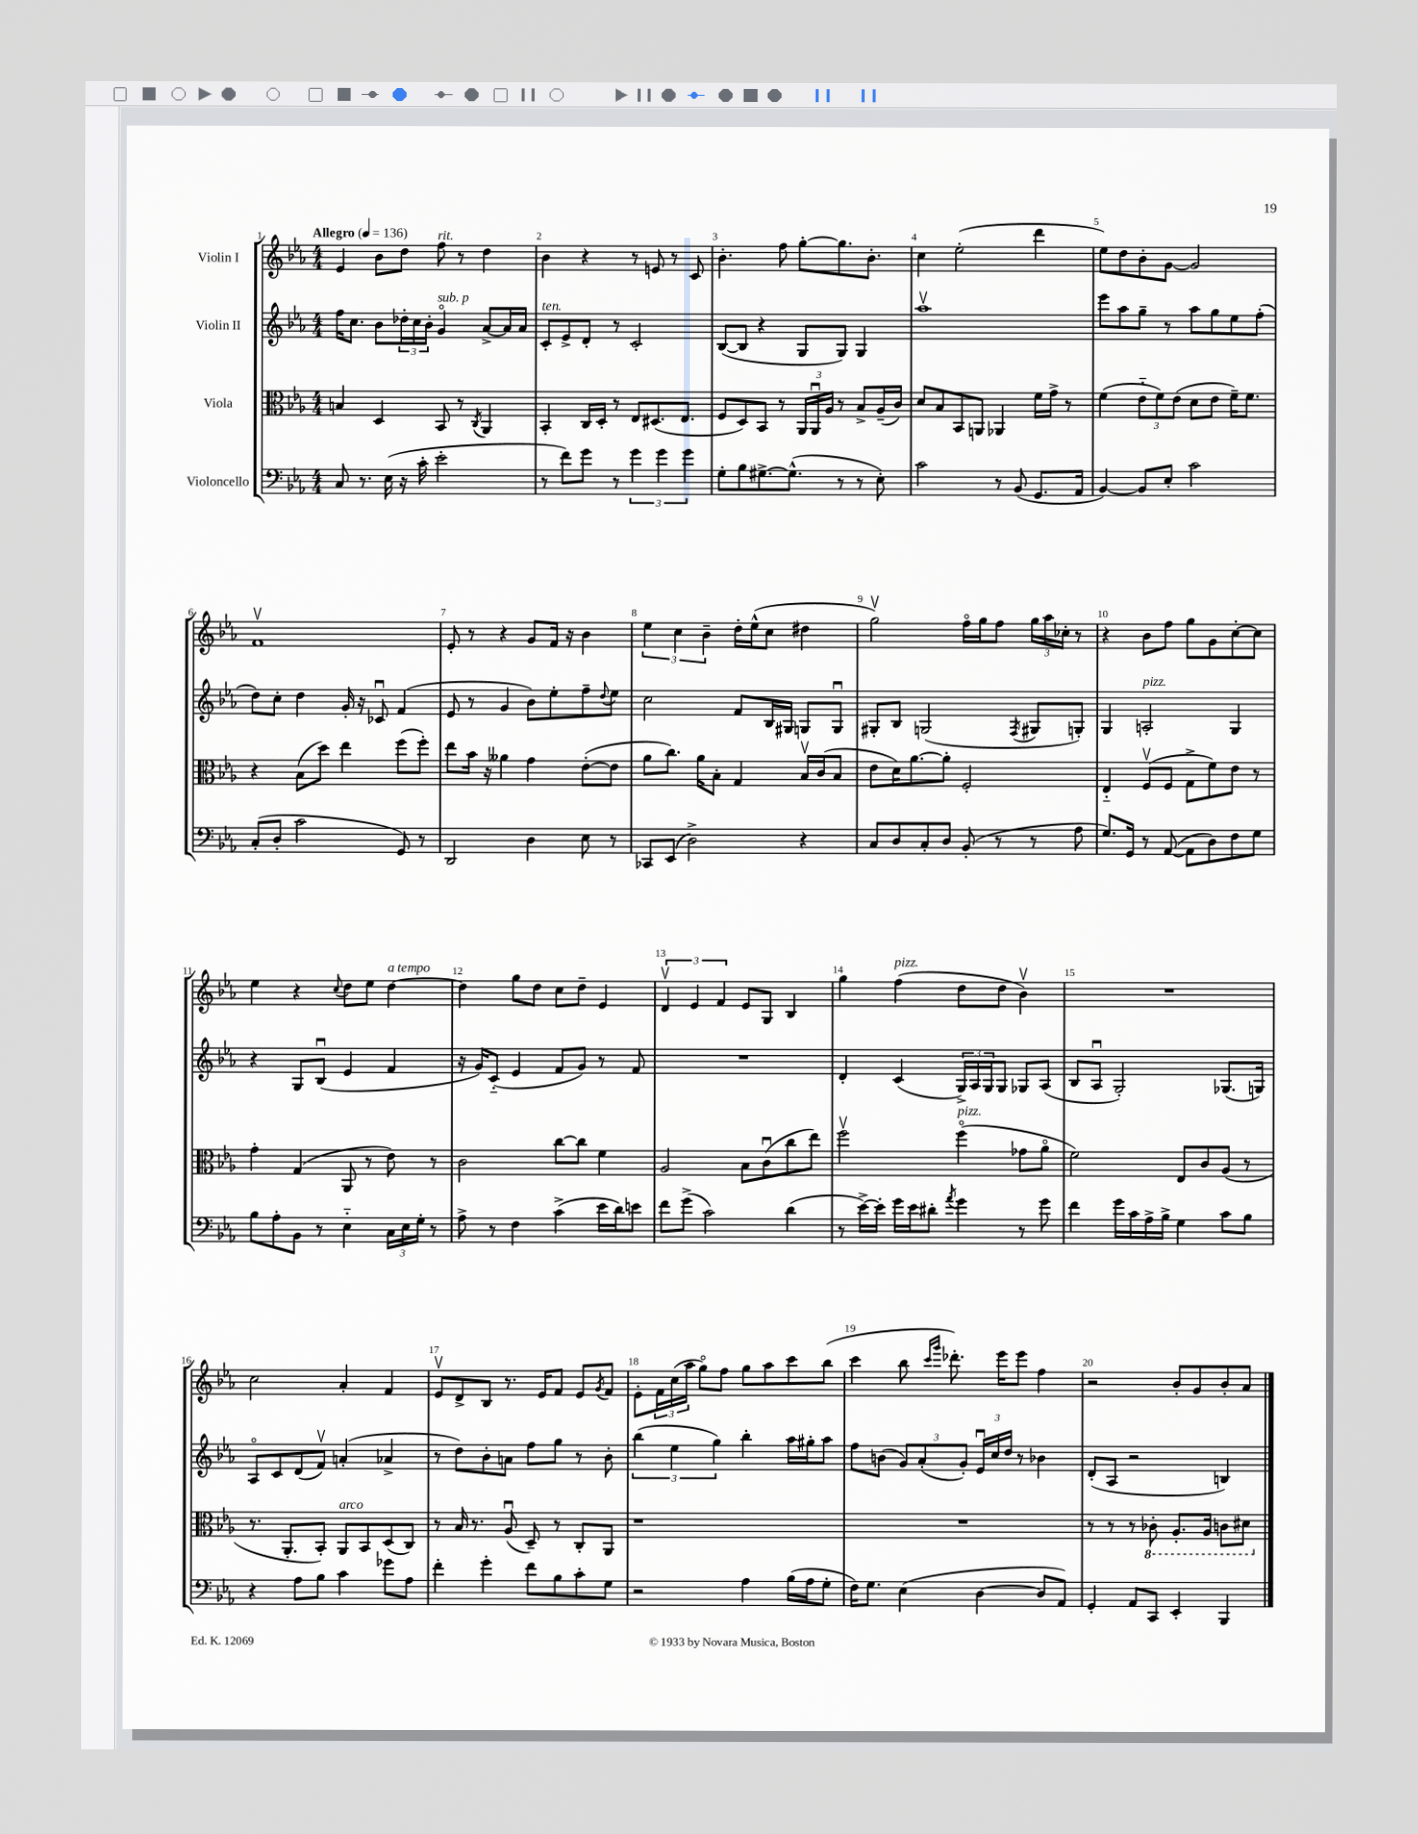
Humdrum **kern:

**kern	**kern	**kern	**kern
*part4	*part3	*part2	*part1
*staff4	*staff3	*staff2	*staff1
*I"Violoncello	*I"Viola	*I"Violin II	*I"Violin I
*clefF4	*clefC3	*clefG2	*clefG2
*k[b-e-a-]	*k[b-e-a-]	*k[b-e-a-]	*k[b-e-a-]
*M4/4	*M4/4	*M4/4	*M4/4
*MM136	*MM136	*MM136	*MM136
=1	=1	=1	=1
!	!	!	!LO:TX:a:B:t=Allegro
8C/	4Bn/	16ff\KL	4e-/
.	.	8.cc\J	.
8.r	.	.	.
.	4D/	8b-\L	8b-\L
(16E-\	.	.	.
16r	.	24dd-X'\L	8dd\J
.	.	24cc\	.
16c'\	.	.	.
.	.	24b-'\JJ	.
!	!	!	!LO:TX:a:i:t=rit.
!	!	!LO:TX:a:i:t=sub. p	!
2e-'\	8BB-/	4g/	8ff\
.	8r	.	8r
.	8qC/	.	.
.	4AA-/	[8a-^/L	4dd\
.	.	16a-/L]	.
.	.	16a-/JJ	.
=2	=2	=2	=2
!	!	!LO:TX:a:i:t=ten.	!
8r	4BB-'/	8c'/L	4b-\
8f\L)	.	8e-^/	.
8g\J	16C/LL	8d'/J	4r
.	16D'/JJ	.	.
8r	8r	8r	.
6g\	8E-/L	2c'/	8r
.	(8.D#X/	.	8en/
6g\	.	.	.
.	.	.	8r
.	8.E-/J	.	.
6g\	.	.	.
.	.	.	8c/
=3	=3	=3	=3
8G'\L	8F/L	([8B-/L	4.b-'\
8B-\	8D/)	8B-/J]	.
[8.G#X^\	8BB-/J	4r	.
.	8r	.	8ff\
(8.G#^^\J]	.	.	.
.	24AA-/LL	8G/L	[8gg'\L
.	24AA-u/	.	.
.	24A-/JJ	.	.
8r	8r	8G/J)	8.gg\]
8r	8B-^/L	4G/	.
.	.	.	8.b-'\J
8E-'\)	(16A-~/L	.	.
.	16c/JJ)	.	.
=4	=4	=4	=4
2c\	8d/L	1aa-v	4cc\
.	8B-/	.	.
.	8BB-/	.	(2ee-'\
.	8AAn/J	.	.
8r	4AA-X/	.	.
(8BB-/	.	.	.
8.GG/L	16f\LL	.	4ddd\
.	16g^\JJ	.	.
.	8r	.	.
16AA-/Jk	.	.	.
=5	=5	=5	=5
[4BB-/)	(4f\	8eee-\L	8ee-\L)
.	.	8aa-\	8dd\
8BB-/L]	12e-\L	8gg~\J	8b-'\
.	12f\)	.	.
8E-'/J	.	8r	[8g\J
.	(12e-\J	.	.
2c\	8d\L	8aa-\L	2g/]
.	8e-\J	8gg\	.
.	16f~\KL)	8ee-\	.
.	8.f\J	.	.
.	.	(8ff'\J	.
!!LO:LB:g=z
=6	=6	=6	=6
(8C'/L	4r	8dd\L)	1fv
8D'/J	.	8cc'\J	.
2c\	(8B-\L	4dd\	.
.	8dd\J)	.	.
.	4ee-\	16g'/	.
.	.	16r	.
.	.	8c-Xu/	.
8GG/)	(8ff\L	(4f/	.
8r	8ff'\J)	.	.
=7	=7	=7	=7
2DD/	8ee-\L	8e-/	8e-'/
.	16b-\Jk	8r	8r
.	16r	.	.
.	4a--X\	4g/	4r
4D\	4g\	8b-\L)	8g/L
.	.	8ee-'\	16f/Jk
.	.	.	16r
8E-\	([8e-'\L	8ff~\	4b-\
.	.	8qqdd/	.
8r	8e-\J]	8ee-\J	.
=8	=8	=8	=8
8CC-X/L	8a-\L	2cc\	6ee-\
(8EE-/J	8.cc\J)	.	.
.	.	.	6cc\
2D^\)	.	.	.
.	16a-\KL	.	.
.	.	.	6b-~\
.	8B-'\J	.	.
.	4G/	8f/L	16dd'\LL
.	.	.	(16ee-^^\J
.	.	16B-/L	8cc\J
.	.	16G#X/JJ	.
4r	16B-v/LL	8Gn/L	4dd#X\
.	(16c/J	.	.
.	8B-/J	8Gu/J	.
=9	=9	=9	=9
8C/L	8e-\L	8G#X'/L	2ggv\)
8D/	16d\K)	8B-/J	.
.	[8.a-\	.	.
8C'/	.	(2Gn/	.
8D/J	8a-'\J]	.	.
(8BB-'/	2F'/	.	16ff\LL
.	.	.	16gg\J
8r	.	.	8ff\J
.	.	8qF/	.
8r	.	8G#X/L	24gg\LL
.	.	.	24aa-\
.	.	.	24cc-X'\JJ
8A-\	.	8Gn'/J)	8r
=10	=10	=10	=10
8.G/L)	4E-/	4G/	4r
16GG/Jk	.	.	.
!	!	!LO:TX:a:i:t=pizz.	!
8r	(8Fv/L	2An'/	8b-\L
([8AA-/	8F/J	.	8ff\J
8AA-\L]	8G^\L	.	8gg\L
8D\)	8f\)	.	8g\
8F\	8e-\J	4G/	[8cc'\
8G\J	8r	.	8cc\J]
!!LO:LB:g=z
=11	=11	=11	=11
8B-\L	4g'\	4r	4ee-\
8A-'\	.	.	.
8BB-\J	(4G/	8G/L	4r
8r	.	(8B-u/J	.
.	.	.	8qqcc/
4E-\	8AA-/	4e-/	8dd\L
.	8r	.	8ee-\J
!	!	!	!LO:TX:a:i:t=a tempo
24C\LL	8e-\)	4f/	[4dd\
24E-\	.	.	.
24G'\JJ	.	.	.
8r	8r	.	.
=12	=12	=12	=12
8A-^\	2c\	16r	4dd\]
.	.	16g/KL)	.
8r	.	(8c/J	.
4F\	.	4e-/	8gg\L
.	.	.	8dd\J
(4c^\	[8cc\L	8f/L	8cc\L
.	8cc\J]	8g/J)	8dd~\J
16e-\LL	4f\	8r	4e-/
16d\J)	.	.	.
8en\J	.	8f/	.
=13	=13	=13	=13
8f\L	2A-/	1r	6dv/
(8g^\J	.	.	.
.	.	.	6e-/
2c\)	.	.	.
.	.	.	6f/
.	8B-\L	.	8e-/L
.	(8cu\	.	8G/J
(4d\	8cc\	.	4B-/
.	8ee-\J)	.	.
=14	=14	=14	=14
8r	2ffv\	4d'/	4gg\
[16e-^\LL)	.	.	.
16e-'\JJ]	.	.	.
!	!	!	!LO:TX:a:i:t=pizz.
16g\LL	.	(4c/	(4ff\
16e-\J	.	.	.
8d#X'\J	.	.	.
8qa-/	.	.	.
!	!LO:TX:a:i:t=pizz.	!	!
4g\	(4ff\	24G^/LL)	8dd\L
.	.	24A-/	.
.	.	24G/J	.
.	.	8G/J	8dd\J
8r	8g-X\L	8G-X/L	4b-v\)
8g\	8a-\J	(8A-/J	.
=15	=15	=15	=15
4f\	2f\)	8B-/L	1r
.	.	8A-u/J	.
16g\LL	.	2G'/)	.
16c\	.	.	.
16A-^\	.	.	.
16B-^\JJ	.	.	.
4G\	8E-/L	.	.
.	8c/	.	.
8c\L	(8A-/J	(8.G-X/L	.
8B-\J	8r	.	.
.	.	16Gn/Jk)	.
!!LO:LB:g=z
=16	=16	=16	=16
4r	8.r	8A-/L	2cc\
.	.	8c/	.
.	8.AA-'/L	.	.
8A-\L	.	(8d/	.
8B-\J	8BB-'/J)	8fv/J)	.
!	!LO:TX:a:i:t=arco	!	!
4c\	8AA-/L	(4an'/	4a-'/
.	8BB-/	.	.
8g-X\L	(8D/	4a-X^/	4f/
8A-\J	8C/J)	.	.
=17	=17	=17	=17
4f'\	8r	8r	8e-v/L
.	16B-/	8dd\L)	8d^/
.	8.r	.	.
4g'\	.	8b-'\	8B-/J
.	(8A-u/	8an\J	8.r
8f\L	8D~/)	8ff\L	.
.	.	.	16e-/KL
8B-\	8r	8gg\J	8f/J
8c'\	8C'/L	8r	8e-/L
.	.	.	8qg/
8G\J	8AA-/J	8b-'\	8f/J
=18	=18	=18	=18
2r	1r	(6bb-\	8e-'\L
.	.	.	24f\L
.	.	6ee-\	(24cc\
.	.	.	24aa-\JJ
.	.	.	8gg\L)
.	.	6gg\)	.
.	.	.	8ff\J
4A-\	.	4bb-'\	8gg\L
.	.	.	8aa-\
(16B-\LL	.	16aa-\LL	8ccc\
16A-\J	.	16gg#X'\J	.
8G'\J	.	8aa-\J	(8bb-\J
=19	=19	=19	=19
16F\KL)	1r	8ff\L	4ccc\
8.G\J	.	.	.
.	.	(8bn\J	.
(4E-\	.	12g/L)	8bb-\
.	.	(12a-'/	.
.	.	.	16qqccc/LL
.	.	.	16qqggg/JJ
.	.	.	8.ddd-X'\)
.	.	12g'/J)	.
[4D\	.	24e-u/LL	.
.	.	24cc/	.
.	.	.	16eee-\KL
.	.	24dd/JJ	.
.	.	8r	8eee-\J
8D/L]	.	4b-X\	4ff\
8AA-/J)	.	.	.
=20	=20	=20	=20
4GG'/	8r	(8d'/L	2r
.	8r	8A-/J	.
8AA-/L	8r	2r	.
*	*8ba	*	*
8CC/J	8C-X'\	.	.
4EE-'/	8.AA-'/L	.	8b-'/L
.	.	.	8g/
.	16AA-/Jk	.	.
4BBB-/	8Cn\L	4Bn/)	8b-'/
.	8D#X\J	.	8a-/J
*	*X8ba	*	*
==	==	==	==
*-	*-	*-	*-
